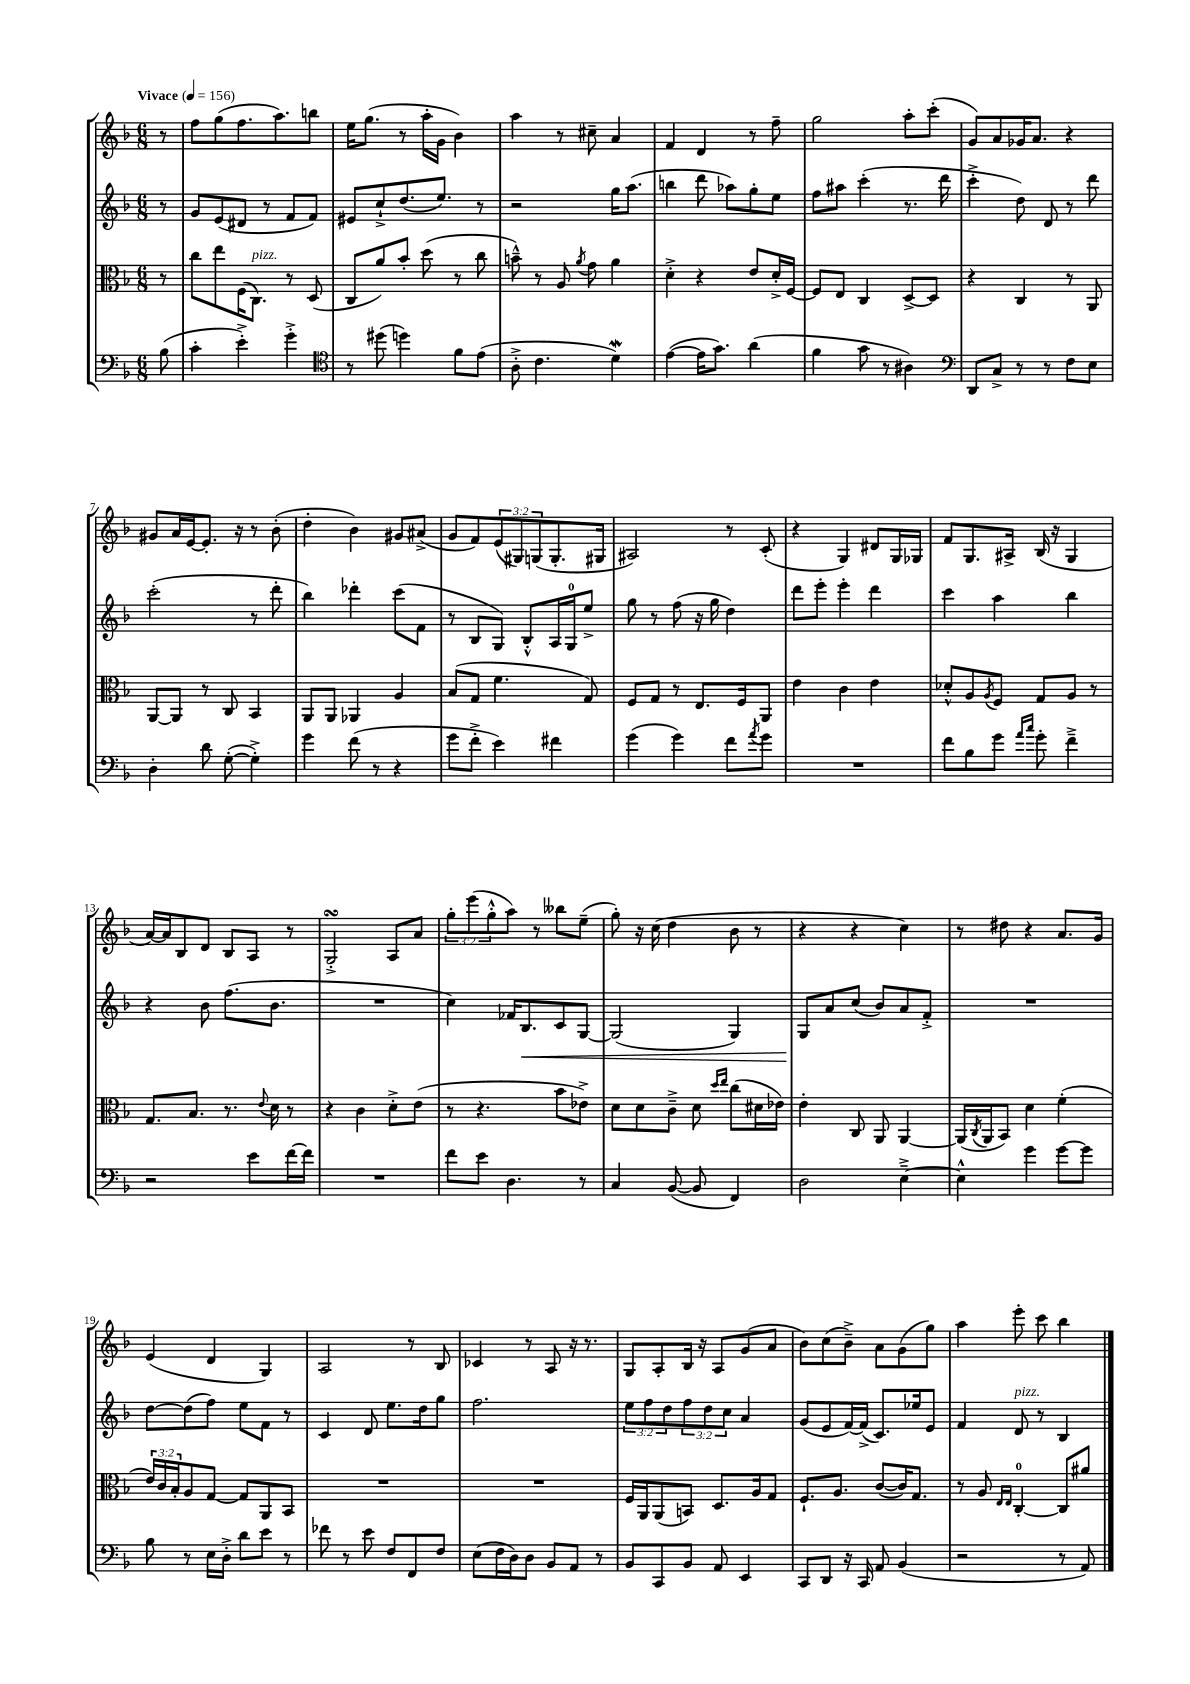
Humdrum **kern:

**kern	**kern	**kern	**kern
*staff4	*staff3	*staff2	*staff1
*clefF4	*clefC3	*clefG2	*clefG2
*k[b-]	*k[b-]	*k[b-]	*k[b-]
*M6/8	*M6/8	*M6/8	*M6/8
*MM156	*MM156	*MM156	*MM156
(8B-	8r	8r	8r
=	=	=	=
4c'	8cc	8g	8ff
.	8ee	(8e	(8gg
4e'^)	(16F	8d#	8.ff
.	8.C)	.	.
.	.	8r	.
.	.	.	8.aa)
4g'^	8r	8f	.
.	(8D	8f)	8bb
=	=	=	=
*clefC4	*	*	*
8r	8C	8e#	16ee
.	.	.	(8.gg
(8dd#	8a)	8cc`^	.
4dd)	8b-'	(8.dd	8r
.	(8dd	.	16aa'
.	.	8.ee)	16g
8f	8r	.	4b-)
(8e	8cc	8r	.
=	=	=	=
8A'^	8b~^^)	2r	4aa
4.c	8r	.	.
.	8A	.	8r
.	8qa	.	.
.	8g	.	8cc#~
4d)	4a	16gg	4a
.	.	(8.aa	.
=	=	=	=
([4e	4d'^	4bb	4f
16e]	4r	8ddd	4d
8.g)	.	.	.
.	.	8aa-)	.
(4a	8e	8gg'	8r
.	16d'^	8ee	8ff~
.	[16F	.	.
=	=	=	=
4f	8F]	8ff	2gg
.	8E	8aa#	.
8g	4C	(4ccc'	.
8r	.	.	.
4A#)	[8D^	8.r	8aa'
.	8D]	.	(8ccc'
.	.	16ddd	.
=	=	=	=
*clefF4	*	*	*
8DD	4r	4ccc'^	8g)
8C^	.	.	8a
8r	4C	8dd)	16g-
.	.	.	8.a
8r	.	8d	.
8F	8r	8r	4r
8E	8AA	8ddd	.
=	=	=	=
4D'	[8AA	(2ccc'	8g#
.	8AA]	.	16a
.	.	.	[16e
8d	8r	.	8.e']
([8G'	8C	.	.
.	.	.	16r
4G'^])	4BB-	8r	8r
.	.	8ddd'	(8b-'
=	=	=	=
4g	8AA	4bb-)	4dd'
.	8AA	.	.
(8f	4AA-	4ddd-'	4b-)
8r	.	.	.
4r	4A	(8ccc	8g#
.	.	8f	(8a#^
=	=	=	=
8g	(8B-	8r	8g
8f'^	8G	8B-	8f)
4e)	4.f	8G)	(12e
.	.	.	12G#)
.	.	8B-'^^	.
.	.	.	(12G
4f#	.	16A	8.G'
.	.	16G	.
.	8G)	8ee^	.
.	.	.	16G#
=	=	=	=
(4g	8F	8gg	2A#)
.	8G	8r	.
4g)	8r	(8ff	.
.	8.E	16r	.
.	.	16gg	.
8f	.	4dd)	8r
.	16F	.	.
8qa	.	.	.
8g	8AA	.	(8c'
=	=	=	=
2.r	4e	8ddd	4r
.	.	8eee'	.
.	4c	4eee'	4G)
.	4e	4ddd	8d#
.	.	.	16G
.	.	.	16G-
=	=	=	=
8f	8d-'^^	4ccc	8f
8B-	8A	.	8.G
.	8qA	.	.
8g	8F	4aa	.
.	.	.	16A#^
16qqa	.	.	.
16qqcc	.	.	.
8g'	8G	.	(16B-
.	.	.	16r
4f~^	8A	4bb-	4G
.	8r	.	.
=	=	=	=
2r	8.G	4r	[16a)
.	.	.	16a]
.	.	.	8B-
.	8.B-	.	.
.	.	8b-	8d
.	8.r	(8.ff	8B-
8e	.	.	8A
.	8qqe	.	.
.	16d	8.b-	.
[16f	8r	.	8r
16f]	.	.	.
=	=	=	=
2.r	4r	2.r	2G'^
.	4c	.	.
.	8d'^	.	8A
.	(8e	.	8a
=	=	=	=
8f	8r	4cc)	12gg'
.	.	.	(12eee
8e	4.r	.	.
.	.	.	12gg'^^
4.D	.	16f-	8aa)
.	.	8.B-	.
.	.	.	8r
.	8b-	8c	8bb--
8r	8e-^)	[8G	(8ee~
=	=	=	=
4C	8d	(2G]	8gg')
.	8d	.	16r
.	.	.	(16cc
([8BB-	8c~^	.	4dd
8BB-]	8d	.	.
.	16qqdd	.	.
.	16qqee	.	.
4FF)	(8cc	4G)	8b-
.	16d#	.	8r
.	16e-)	.	.
=	=	=	=
2D	4e'	8G	4r
.	.	8a	.
.	8C	(8cc	4r
.	8AA	8b-)	.
[4E~^	[4AA	8a	4cc)
.	.	8f'^	.
=	=	=	=
4E^^]	(16AA]	2.r	8r
.	8qC	.	.
.	16AA	.	.
.	8BB-)	.	8dd#
4g	4d	.	4r
[8g	(4f'	.	8.a
8g]	.	.	.
.	.	.	16g
=	=	=	=
8B-	24e)	[8dd	(4e
.	24c	.	.
.	24B-'	.	.
8r	8A	(8dd]	.
16E	[8G	8ff)	4d
16D'^	.	.	.
8d	8G]	8ee	.
8e	8AA	8f	4G)
8r	8BB-	8r	.
=	=	=	=
8f-	2.r	4c	2A
8r	.	.	.
8e	.	8d	.
8F	.	8.ee	.
8FF	.	.	8r
.	.	16dd	.
8F	.	8gg	8B-
=	=	=	=
(8E	2.r	2.ff	4c-
16F	.	.	.
16D)	.	.	.
8D	.	.	8r
8BB-	.	.	8A
8AA	.	.	16r
.	.	.	8.r
8r	.	.	.
=	=	=	=
8BB-	16F	12ee	8G
.	16AA	.	.
.	.	12ff	.
8CC	(8AA	.	8A'
.	.	12dd	.
8BB-	8BB)	12ff	16B-
.	.	.	16r
.	.	12dd	.
8AA	8.D	.	8A
.	.	12cc	.
4EE	.	4a	(8g
.	16A	.	.
.	8G	.	8a
=	=	=	=
8CC	8.F`	(8g	8b-)
8DD	.	8e	(8cc
.	8.A	.	.
16r	.	[16f)	8b-~^)
16CC	.	(16f^]	.
8AA	([8c	8.c)	8a
(4BB-	16c])	.	(8g
.	8.G	16ee-	.
.	.	8e	8gg)
=	=	=	=
2r	8r	4f	4aa
.	8A	.	.
.	16qqE	.	.
.	16qqE	.	.
.	[4C'	8d	8eee'
.	.	8r	8ccc
8r	8C]	4B-	4bb-
8AA)	8a#	.	.
==	==	==	==
*-	*-	*-	*-
